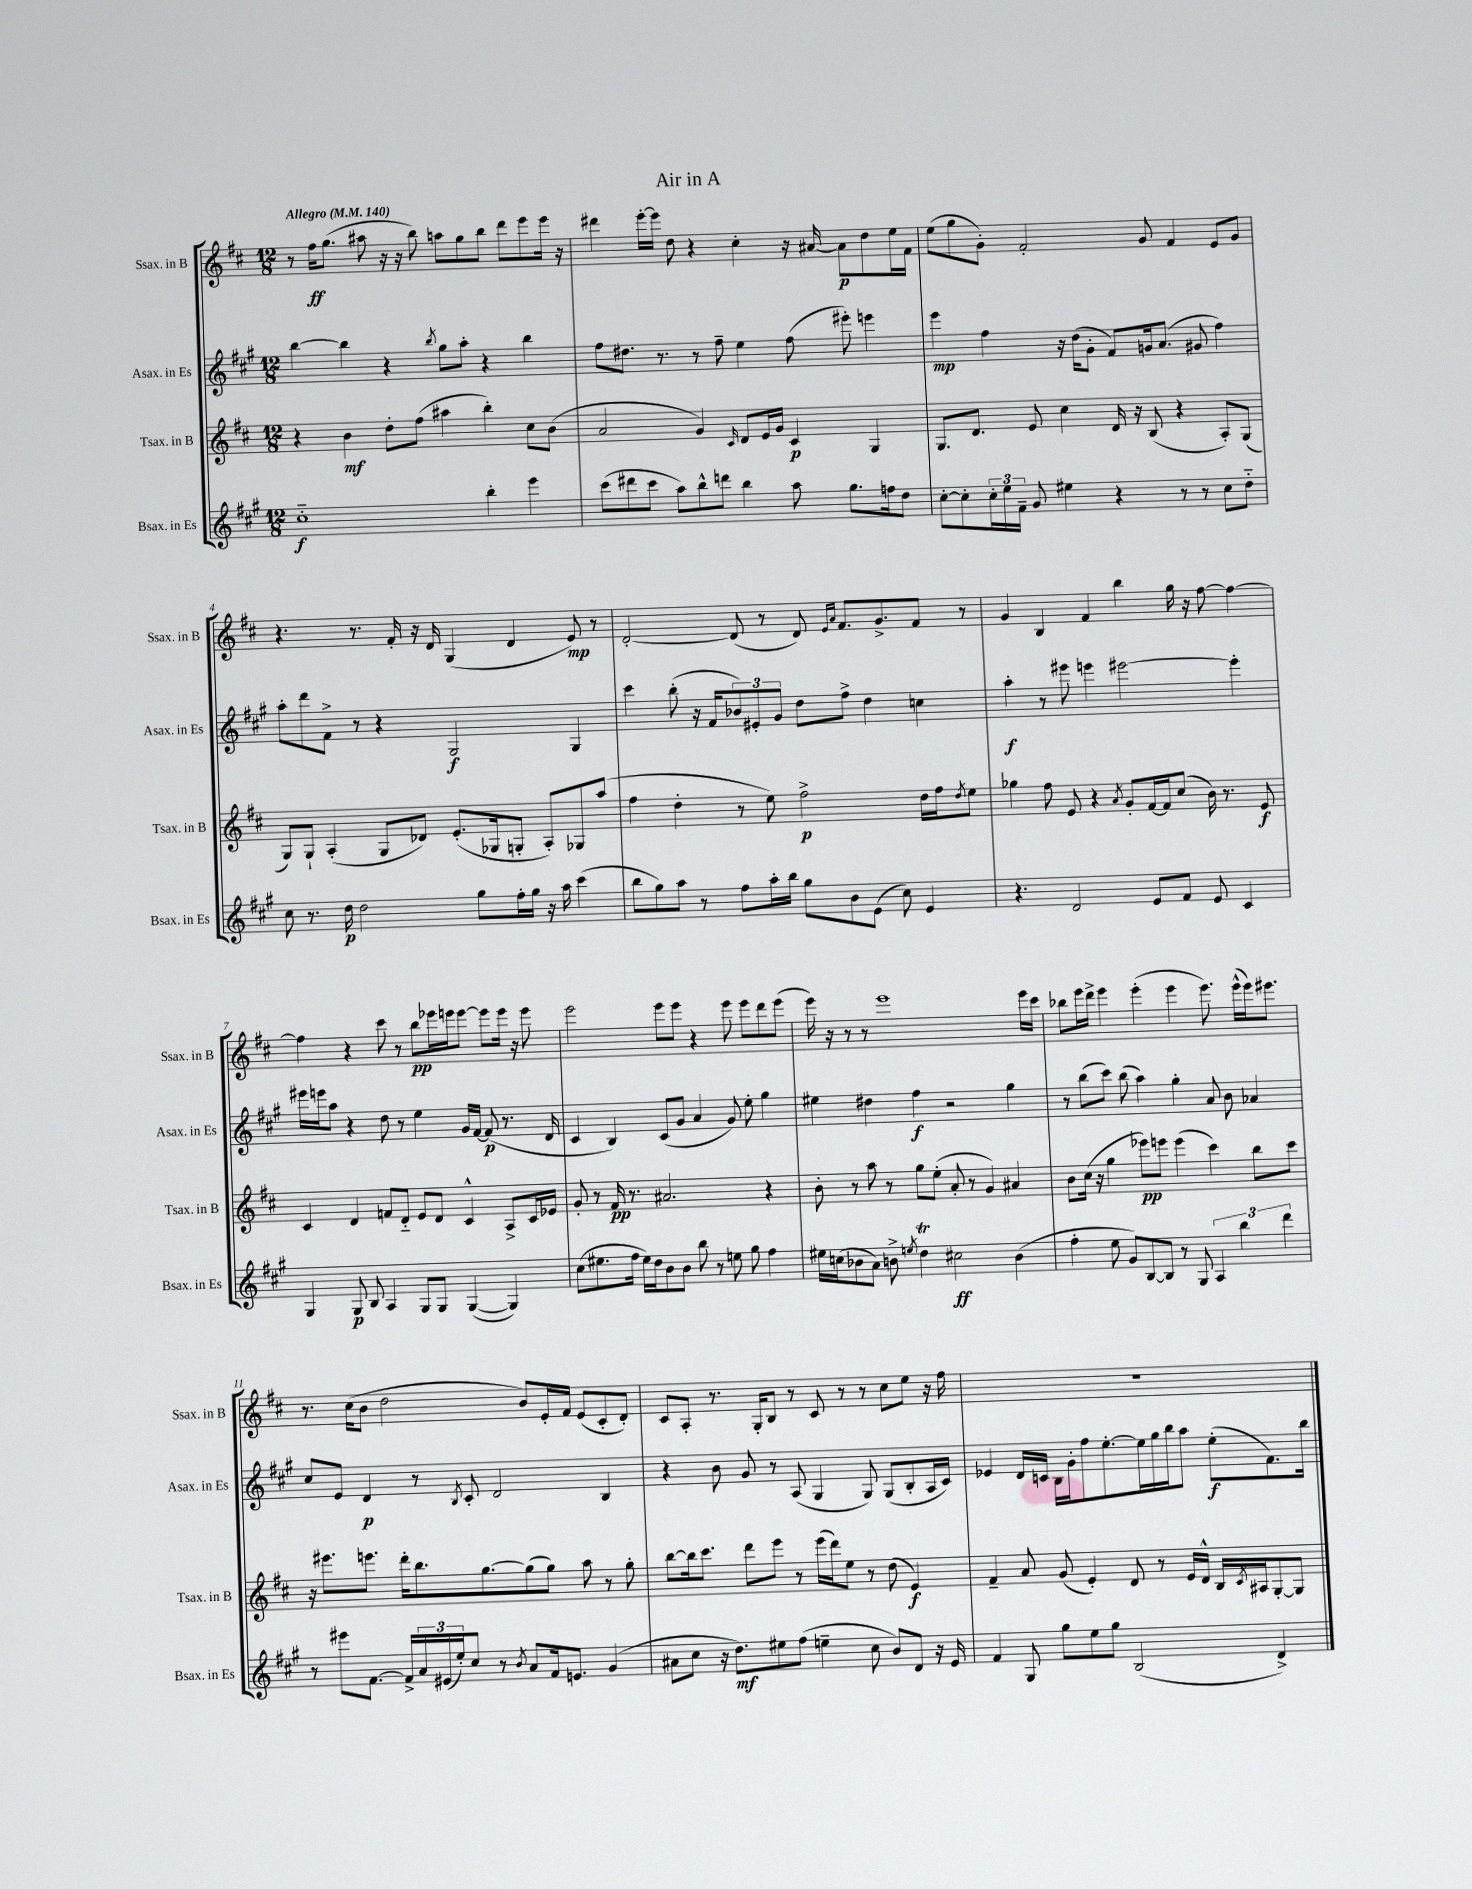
\header { title = "Air in A" }
<<
\new StaffGroup <<
\new Staff = "s0" \with { instrumentName = "Ssax. in B" shortInstrumentName = "Ssax. in B" } {
    \clef treble \key d \major \numericTimeSignature \time 12/8 \tempo "Allegro" 4 = 140
    r8 fis''16\ff g''8.( ais''8 r16 r16 b''8) a''8 g''8 b''8 d'''8 e'''8 e'''16 r16 |
    dis'''4 e'''16~-. e'''16 d''8 r4 cis''4-. r16 ais'16~ ais'8\p d''8 e''16 fis'16 |
    e''8( g''8 g'8-.) fis'2-. g'8 fis'4 e'8 g'8 |
    r4. r8. fis'16-. r16 d'16 g4( d'4 e'8\mp) r8 |
    d'2~-. d'8( r8 d'8) \grace { e'16 a'16 } fis'8. g'8.-> fis'8 r8 |
    g'4 b4 fis'4 b''4 g''16 r16 fis''8~ fis''4~ |
    fis''4 r4 cis'''8 r8 b''8\pp ees'''16 e'''16 e'''8~ e'''8 e'''16 r16 e'''8 |
    e'''2 e'''8 e'''8 r4 e'''8 e'''8 d'''8 e'''8( |
    e'''16) r16 r8 r8 e'''1 e'''16 cis'''16 |
    bes''8 e'''16 d'''16-> e'''4 e'''4-.( e'''4 e'''8.) e'''16-^( e'''16) eis'''8. |
    r8. cis''16( b'8 d''2 b'8) e'16-. fis'16 e'8( cis'8-. d'8-.) |
    cis'8 a8-. r8. g16-. b8 r8 cis'8 r8 r8 cis''8 e''8 r16 fis''16 |
    R1. \bar "|." |
}
\new Staff = "s1" \with { instrumentName = "Asax. in Es" shortInstrumentName = "Asax. in Es" } {
    \clef treble \key a \major \numericTimeSignature \time 12/8
    b''4~ b''4 r4 \acciaccatura { b''8 } gis''8 a''8-. r4 b''4 |
    fis''8 dis''8. r8. r8 fis''8-- e''4 fis''8( eis'''8-.) e'''4 |
    e'''4\mp fis''4 r16 d''16( gis'8-. fis'8) g'16 a'8.( gis'8 fis''4) |
    a''8-. d'''8 fis'8-> r8 r4 gis2\f gis4 |
    cis'''4 b''8-.( r16 fis'16 \tuplet 3/2 { bes'8) eis'8-. gis'8 } d''8 fis''8-> d''4 c''4 |
    a''4-.\f r8 eis'''8 e'''4 eis'''2~ eis'''4-. |
    eis'''16 e'''16 a''8 r4 d''8 r8 e''4 gis'16 fis'16~ fis'8\p( r8. d'16 |
    cis'4 b4) cis'8( gis'8 a'4 gis'8) e''8-. gis''4 |
    eis''4 dis''4 fis''4\f r2 gis''4 |
    r8 b''8( cis'''8) b''8( a''4) gis''4-. a'8 b'8 aes'4 |
    cis''8 e'8 d'4\p r8 \acciaccatura { b8 } cis'8-. d'2 b4 |
    r4 b'8 gis'8 r8 a8( gis4 gis8) gis8( b8-. a16 cis'16) |
    ees'4 d'16 c'16 b16 gis'16-. fis''8 e''8.~-. e''16 gis''16 b''16 a''8 e''8-.\f( fis'8.) b''16 \bar "|." |
}
\new Staff = "s2" \with { instrumentName = "Tsax. in B" shortInstrumentName = "Tsax. in B" } {
    \clef treble \key d \major \numericTimeSignature \time 12/8
    r4 b'4\mf d''8-. fis''8( ais''4 b''4-.) cis''8 b'8( |
    a'2 g'4) \grace { cis'16 } d'8 e'16 g'16 cis'4\p g4 |
    g8. d'8. e'8 cis''4 d'16 r16 b8( r4 a8-.) g8( |
    g8) g8-! a4-.( g8 des'8) e'8.-.( ges16 g8-. a8-.) ges8 a''8( |
    fis''4 d''4-. r8 e''8) fis''2->\p d''16 fis''16 \acciaccatura { d''8 } e''8 |
    ges''4 fis''8 e'8 r4 \acciaccatura { a'8 } g'8-. fis'16~ fis'16 cis''8( b'16) r8. e'8\f |
    cis'4 d'4 f'8 d'8-_ e'8 d'8 cis'4-^ a8-> cis'16 ees'16 |
    g'8-. r8 fis'16\pp r8. ais'2. r4 |
    b'8-. r8 a''8 r8 g''8 e''8-.( a'8-. r8 g'4) ais'4 |
    b'8 cis''16( r16 g''4 ees'''8\pp) e'''8 e'''4( cis'''4) b''8 cis'''8 |
    r16 eis'''8. e'''8. d'''16-. b''8. g''8.~ g''8( g''8) a''8 r8 g''8-. |
    b''8~ b''16 cis'''8. d'''8 e'''8 r8 e'''16( d'''16) e''8 r8 d''8( e'4\f) |
    fis'4-- a'8 g'8( e'4-.) d'8 r8 e'16 d'16-^ b16 \acciaccatura { cis'8 } ais16 g8~-. g8 \bar "|." |
}
\new Staff = "s3" \with { instrumentName = "Bsax. in Es" shortInstrumentName = "Bsax. in Es" } {
    \clef treble \key a \major \numericTimeSignature \time 12/8
    cis''1-_\f b''4-. e'''4 |
    cis'''8( dis'''8 cis'''8 a''8) b''8-^ d'''8 b''4 a''8 gis''8. f''16 d''8 |
    cis''8~-. cis''8-. \tuplet 3/2 { cis''16-. e''16 fis'16-- } gis'8 eis''4 r4 r8 r8 cis''8 d''8-_ |
    cis''8 r8. d''16\p d''2 gis''8 fis''16-. gis''16 r16 a''16 cis'''4( |
    b''8 gis''8) a''8 r8 fis''8 a''16-. b''16 gis''8 b'8 e'8( cis''8) e'4 |
    r4. d'2 e'8 fis'8 e'8 cis'4 |
    gis4 gis8\p b8 a4 gis8 gis8 gis4~( gis4) |
    cis''8( eis''8. fis''16 eis''16) d''16 b'8 b'8 b''8 r8 e''8 gis''8 fis''4 |
    eis''16 c''16( bes'8 a'8) b'8-> \acciaccatura { e''8 } d''4\trill cis''2\ff b'4( |
    fis''4-. e''8 gis'8) b8~ b8 r8 gis8 \tuplet 3/2 { a4 b''4 d'''4 } |
    r8 eis'''8 fis'8.~ fis'16-> \tuplet 3/2 { a'16 eis'16( e''16-.) } cis''8 r8 \acciaccatura { b'8 } a'8 fis'16 e'8. gis'4( |
    ais'8 cis''8 r16 d''8.\mf) eis''8 fis''8( e''4-- cis''8 b'8) d'8 r16 e'16 |
    fis'4 gis8 gis''8 e''8 gis''8 b2( d'4->) \bar "|." |
}
>>
>>
